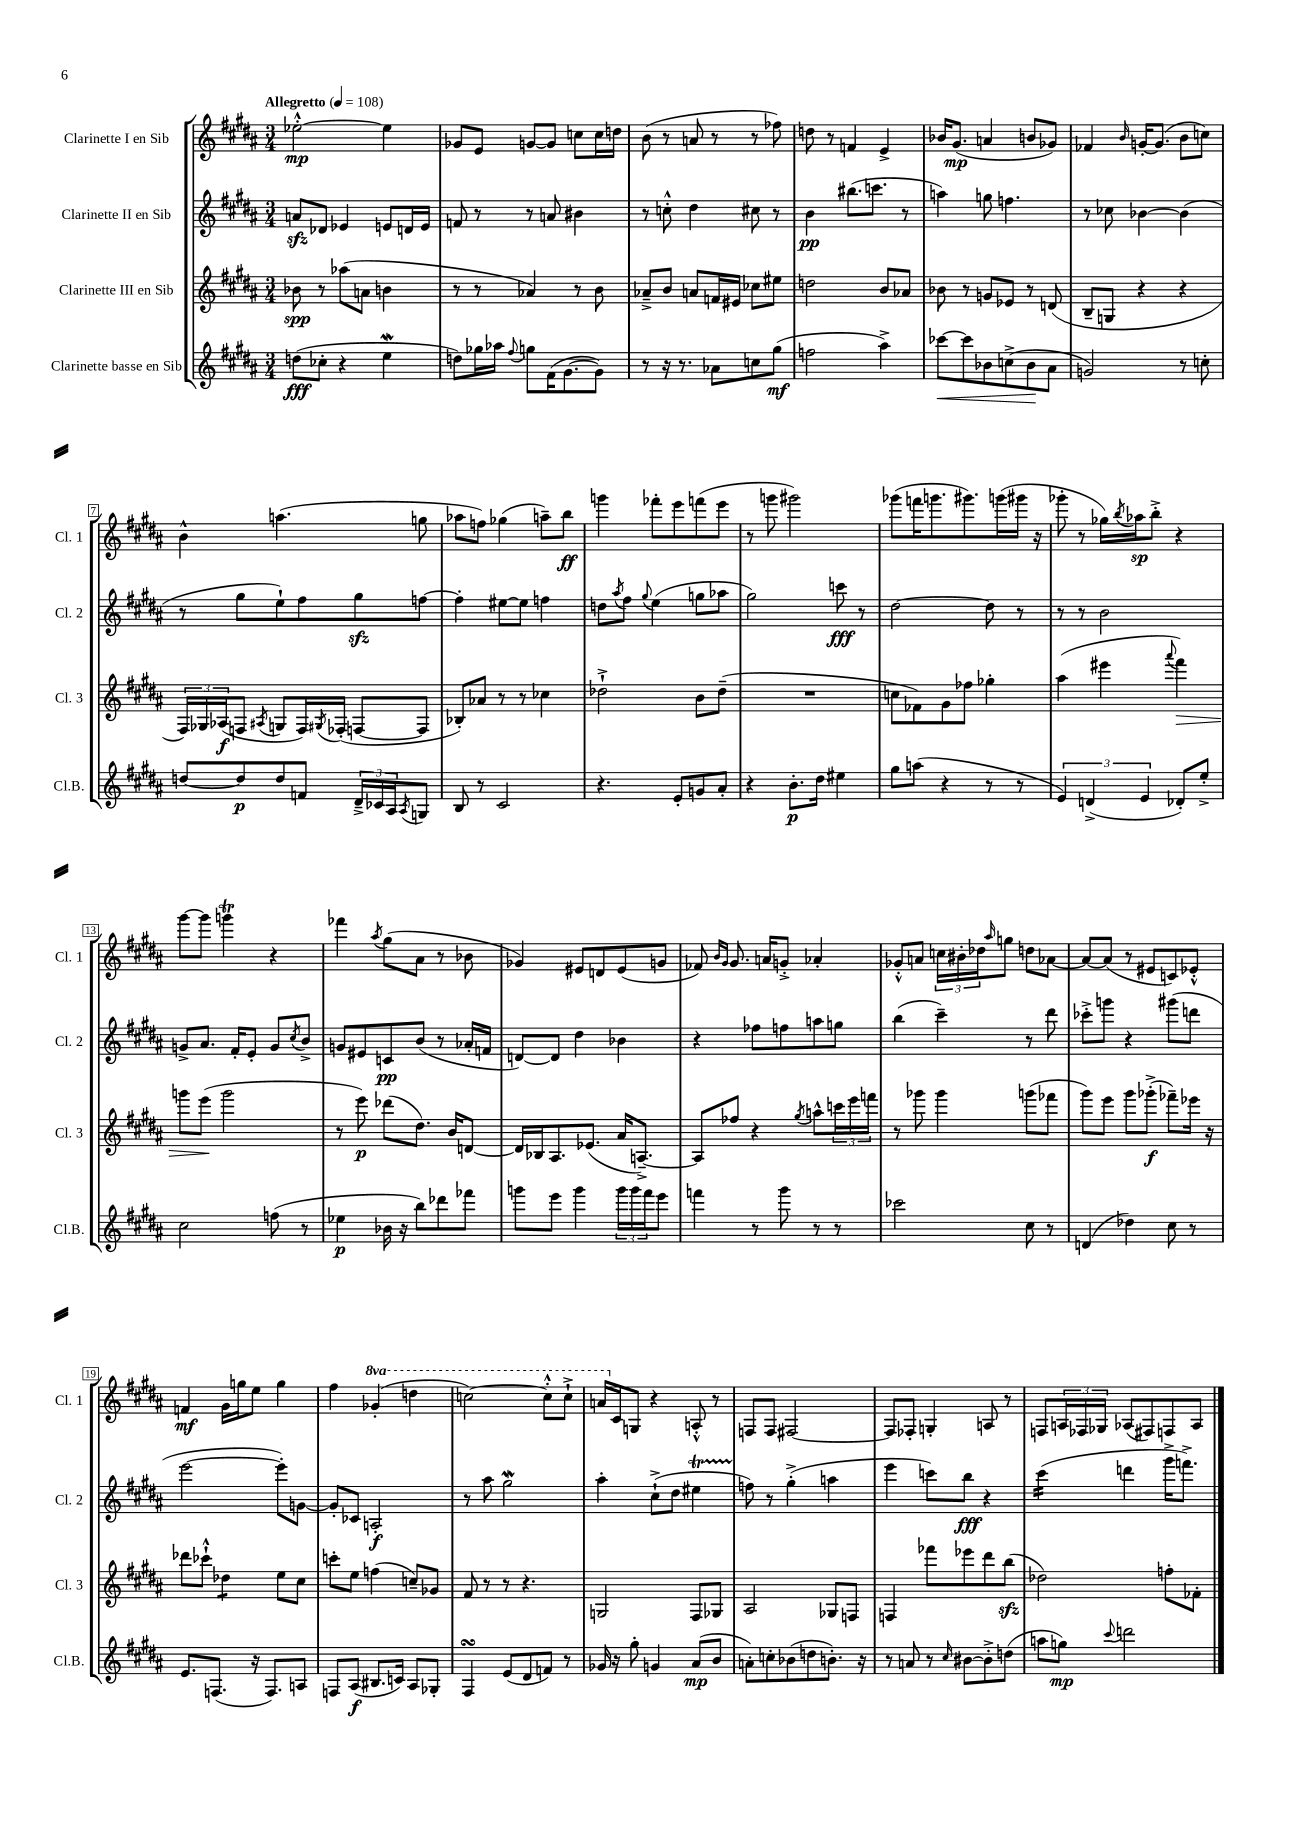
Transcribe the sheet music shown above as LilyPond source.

<<
\new StaffGroup <<
\new Staff = "s0" \with { instrumentName = "Clarinette I en Sib" shortInstrumentName = "Cl. 1" } {
    \clef treble \key b \major \numericTimeSignature \time 3/4 \set Staff.ottavationMarkups = #ottavation-simple-ordinals \tempo "Allegretto" 4 = 108
    ees''2~-.-^\mp ees''4 |
    ges'8 e'8 g'8~ g'8 c''8 c''16 d''16 |
    b'8( r8 a'8 r8 r8 fes''8) |
    d''8 r8 f'4 e'4-> |
    bes'16 gis'8.\mp( a'4 b'8 ges'8) |
    fes'4 \grace { b'16 } g'16~-. g'8.( b'8 c''8) |
    b'4-^ a''4.( g''8 |
    aes''8 f''8) ges''4( a''8--) b''8\ff |
    g'''4 fes'''8-. e'''8 f'''8( e'''8 |
    r8 g'''8 gis'''2) |
    ges'''8( f'''16 g'''8. gis'''8.) g'''16( gis'''16 r16 |
    ges'''8-. r8 ges''16) \acciaccatura { b''8 } aes''16\sp b''8-.-> r4 |
    gis'''8~ gis'''8 g'''4\trill r4 |
    fes'''4 \acciaccatura { ais''8 } gis''8( ais'8 r8 bes'8 |
    ges'4) eis'8 d'8 eis'8( g'8 |
    fes'8) \grace { b'16 gis'16 } gis'8. a'16 g'8-.-> aes'4-. |
    ges'8-.-^ a'8 \tuplet 3/2 { c''16 bis'16-. des''16 } \grace { ais''16 } g''8 d''8 aes'8~ |
    aes'8~ aes'8( r8 eis'8 c'8) ees'8-.-^ |
    f'4\mf gis'16 g''16 e''8 g''4 |
    fis''4 \ottava #1 ges''4-.( d'''4 |
    c'''2~) c'''8-.-^ c'''8-!-> |
    a''16 \ottava #0 cis'16 g8 r4 a8-.-^ r8 |
    f8 f8 fis2~ |
    fis8 fes8-. g4-. a8 r8 |
    f8 \tuplet 3/2 { a16 fes16 ges16 } aes8( fis8) f8 aes8 \bar "|." |
}
\new Staff = "s1" \with { instrumentName = "Clarinette II en Sib" shortInstrumentName = "Cl. 2" } {
    \clef treble \key b \major \numericTimeSignature \time 3/4
    a'8\sfz des'8 ees'4 e'8 d'16 e'16 |
    f'8 r8 r8 a'8 bis'4 |
    r8 c''8-.-^ dis''4 cis''8 r8 |
    b'4\pp bis''8.( c'''8. r8 |
    a''4) g''8 f''4. |
    r8 ces''8 bes'4~ bes'4( |
    r8 gis''8 e''8-!) fis''8 gis''8\sfz f''8~ |
    f''4-. eis''8~ eis''8 f''4 |
    d''8 \acciaccatura { ais''8 } fis''8 \appoggiatura { gis''8 } e''4( g''8 aes''8 |
    gis''2) c'''8\fff r8 |
    dis''2~ dis''8 r8 |
    r8 r8 b'2 |
    g'8-> ais'8. fis'16-. e'8-. g'8 \acciaccatura { cis''8 } b'8-> |
    g'8 eis'8 c'8\pp b'8( r8 aes'16-. f'16 |
    d'8~) d'8 dis''4 bes'4 |
    r4 fes''8 f''8 a''8 g''8 |
    b''4( cis'''4--) r8 dis'''8 |
    ces'''8-.-> g'''8 r4 gis'''8( d'''8 |
    e'''2~ e'''8-.) g'8~ |
    g'8-. ces'8 a2-.\f |
    r8 ais''8 gis''2\mordent |
    ais''4-. cis''8-!->( dis''8 eis''4\startTrillSpan |
    f''8\stopTrillSpan) r8 gis''4-.->( a''4 |
    e'''4 c'''8) b''8\fff r4 |
    cis'''4:16( d'''4 gis'''16-> f'''8.->) \bar "|." |
}
\new Staff = "s2" \with { instrumentName = "Clarinette III en Sib" shortInstrumentName = "Cl. 3" } {
    \clef treble \key b \major \numericTimeSignature \time 3/4
    bes'8\spp r8 aes''8( a'8 b'4 |
    r8 r8 aes'4) r8 b'8 |
    aes'8---> b'8 a'8 f'16 eis'16 ces''8 eis''8 |
    d''2 b'8 aes'8 |
    bes'8 r8 g'8 ees'8 r8 d'8( |
    b8-- g8 r4 r4 |
    \tuplet 3/2 { fis16) ges16 aes16\f( } f8 \acciaccatura { ais8 } g8 f16) \acciaccatura { gis8 } fes16-.( f8~ f8 |
    bes8-.) aes'8 r8 r8 ces''4 |
    des''2-!-> b'8 des''8--( |
    R2. |
    c''8 fes'8) gis'8 fes''8 ges''4-. |
    ais''4( eis'''4 \appoggiatura { ais'''8 } fis'''4\>) |
    g'''8 e'''8\!( g'''2 |
    r8 e'''8\p) des'''8( dis''8.) b'16 d'8~ |
    d'16 bes16 ais8. ees'8.( ais'16 a8.~--->) |
    a8 fes''8 r4 \acciaccatura { gis''8 } a''8-^ \tuplet 3/2 { c'''16 e'''16 f'''16 } |
    r8 ges'''8 ges'''4 g'''8( fes'''8 |
    gis'''8) e'''8 gis'''8 ges'''8-.->\f( fes'''8--) ees'''16 r16 |
    des'''8 ces'''8-!-^ des''4:8 e''8 cis''8 |
    c'''8-. e''8 f''4( c''8--) ges'8 |
    fis'8 r8 r8 r4. |
    g2 fis8 ges8 |
    ais2 ges8 f8 |
    f4 fes'''8 ees'''8 dis'''8 b''8\sfz( |
    des''2) f''8-. fes'8-. \bar "|." |
}
\new Staff = "s3" \with { instrumentName = "Clarinette basse en Sib" shortInstrumentName = "Cl.B." } {
    \clef treble \key b \major \numericTimeSignature \time 3/4
    d''8\fff( ces''8-. r4 e''4\mordent |
    d''8) ges''16 aes''16 \appoggiatura { fis''8 } g''8 fis'16( gis'8.~ gis'8) |
    r8 r16 r8. aes'8 c''8 gis''8\mf( |
    f''2 ais''4->) |
    ces'''8~\< ces'''8 bes'8 c''8->( bes'8\! ais'8 |
    g'2) r8 c''8-. |
    d''8~ d''8\p d''8 f'8 \tuplet 3/2 { dis'16---> ces'16 ais16 } \acciaccatura { ais8 } g8 |
    b8 r8 cis'2 |
    r4. e'8-. g'8 ais'8-. |
    r4 b'8.-.\p dis''16 eis''4 |
    gis''8 a''8( r4 r8 r8 |
    \tuplet 3/2 { e'4) d'4->( e'4 } des'8-.) e''8-.-> |
    cis''2 f''8( r8 |
    ees''4\p bes'16 r16 b''8) des'''8 fes'''8 |
    g'''8 e'''8 g'''4 \tuplet 3/2 { g'''16 g'''16 fis'''16 } e'''8 |
    f'''4 r8 gis'''8 r8 r8 |
    ces'''2 cis''8 r8 |
    d'4( des''4) cis''8 r8 |
    e'8. f8.( r16 f8.) a8 |
    f8 ais8\f( bis8. c'16) ais8 ges8-. |
    fis4\turn e'8( dis'8 f'8) r8 |
    ges'16 r16 gis''8-. g'4 ais'8\mp( b'8 |
    a'8-.) c''8-. bes'8( d''8 b'8.-.) r16 |
    r8 a'8 r8 \grace { cis''16 } bis'8~ bis'8-.-> d''8( |
    a''8 g''8\mp) \appoggiatura { cis'''8 } d'''2 \bar "|." |
}
>>
>>
\layout { \context { \Score \override BarNumber.stencil = #(make-stencil-boxer 0.1 0.3 ly:text-interface::print) } }
